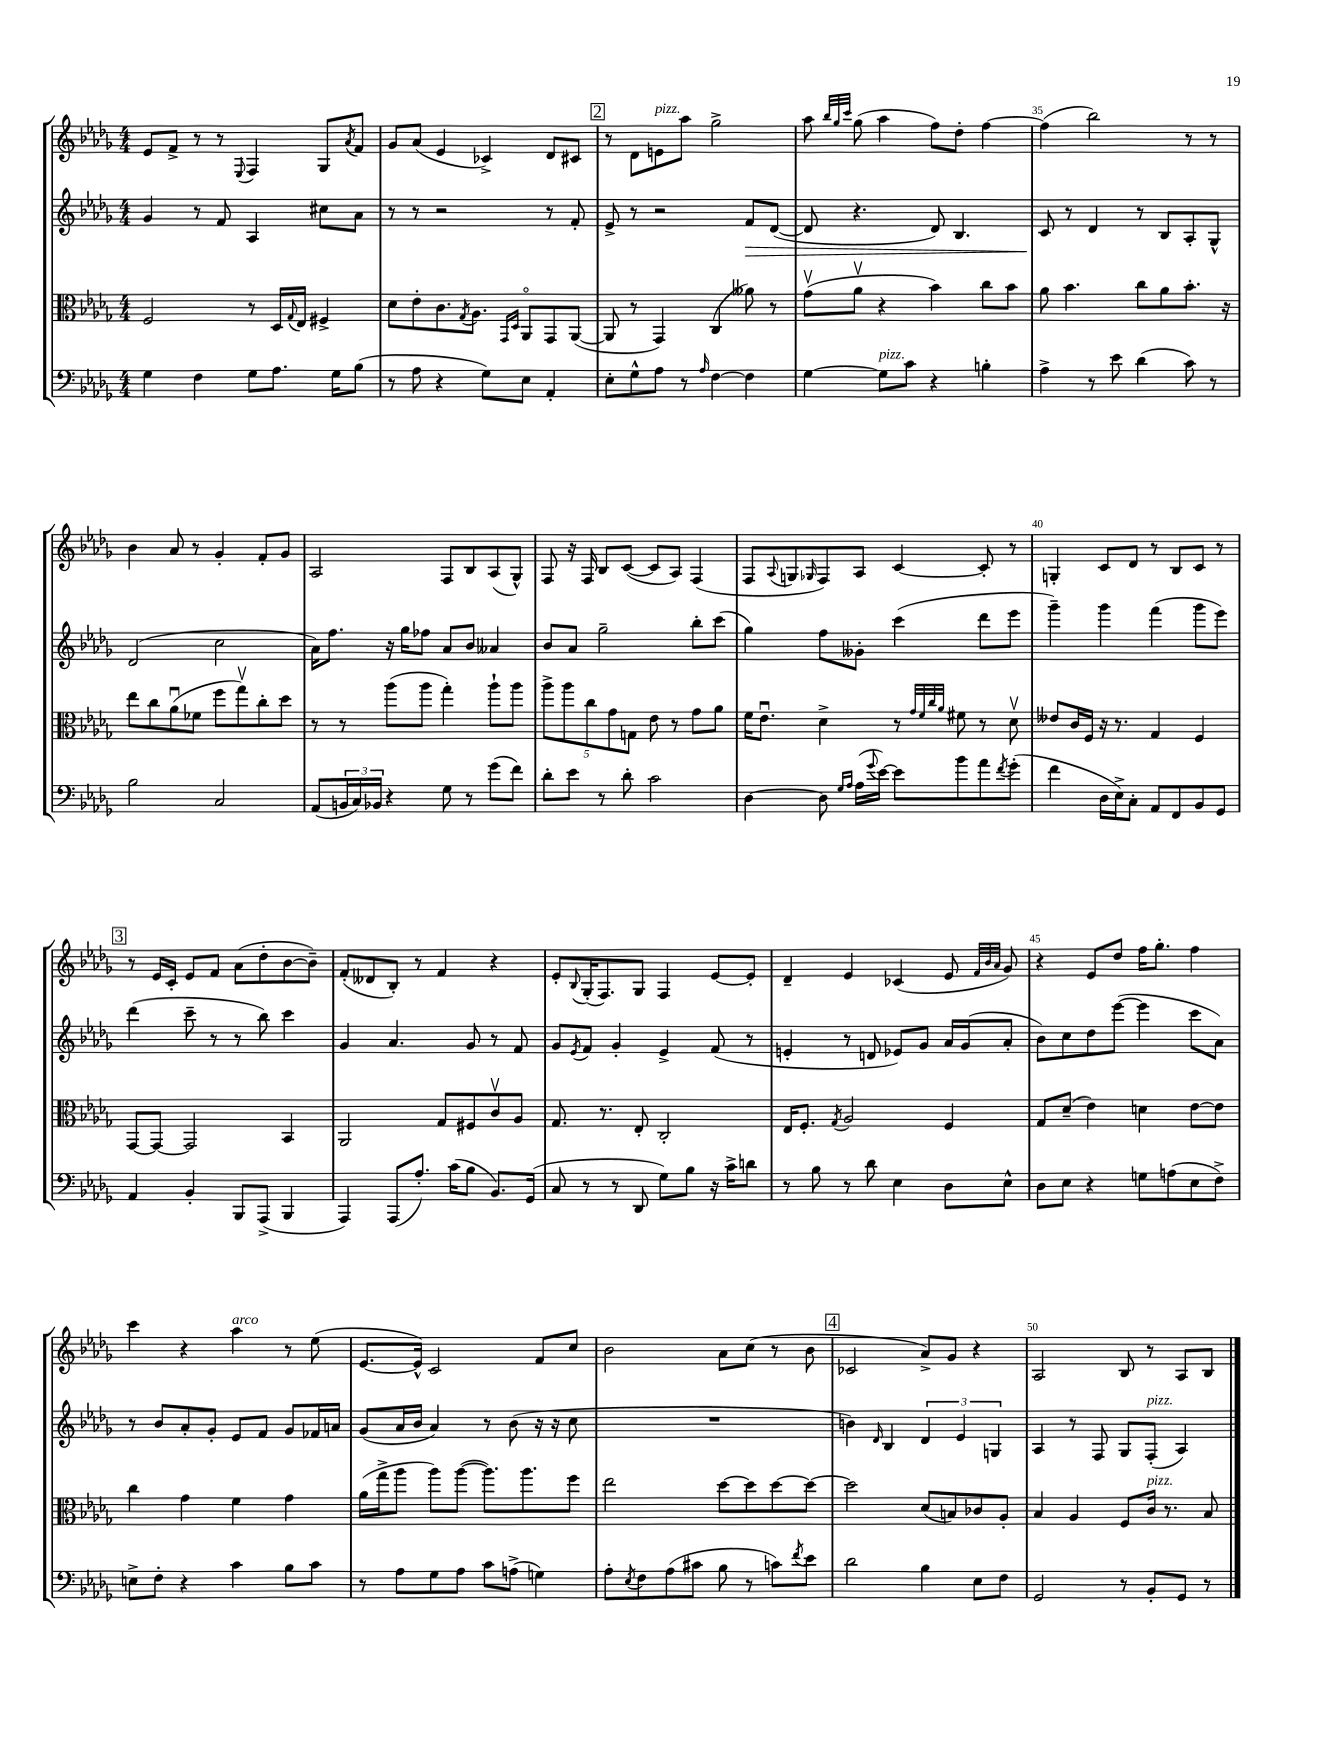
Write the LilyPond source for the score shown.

<<
\new StaffGroup <<
\new Staff = "s0" {
    \clef treble \key des \major \numericTimeSignature \time 4/4
    ees'8 f'8-> r8 r8 \appoggiatura { ees8 } f4 ges8 \acciaccatura { aes'8 } f'8 |
    ges'8 aes'8( ees'4 ces'4->) des'8 cis'8 |
    \mark \markup { \box "2" } r8 des'8 e'8^\markup { \italic "pizz." } aes''8 ges''2-> |
    aes''8 \grace { bes''32 ges''32 c'''32 } ges''8( aes''4 f''8) des''8-. f''4~ |
    f''4( bes''2) r8 r8 |
    bes'4 aes'8 r8 ges'4-. f'8-. ges'8 |
    aes2 f8 bes8 aes8( ges8-^) |
    f8 r16 f16 bes8 c'8~( c'8 aes8) f4( |
    f8 \appoggiatura { aes8 } g8 \grace { ges16 } f8) aes8 c'4~ c'8-. r8 |
    g4-. c'8 des'8 r8 bes8 c'8 r8 |
    \mark \markup { \box "3" } r8 ees'16 c'16-. ees'8 f'8 aes'8( des''8-. bes'8~ bes'8--) |
    f'8-.( deses'8 bes8-.) r8 f'4 r4 |
    ees'8-. \appoggiatura { bes8 } ges16-.( f8.) ges8 f4 ees'8~ ees'8-. |
    des'4-- ees'4 ces'4( ees'8 \grace { f'32 bes'32 aes'32 } ges'8) |
    r4 ees'8 des''8 f''16 ges''8.-. f''4 |
    c'''4 r4 aes''4^\markup { \italic "arco" } r8 ees''8( |
    ees'8.~ ees'16-^) c'2 f'8 c''8 |
    bes'2 aes'8 c''8( r8 bes'8 |
    \mark \markup { \box "4" } ces'2 aes'8->) ges'8 r4 |
    aes2 bes8 r8 aes8 bes8 \bar "|." |
}
\new Staff = "s1" {
    \clef treble \key des \major \numericTimeSignature \time 4/4
    ges'4 r8 f'8 aes4 cis''8 aes'8 |
    r8 r8 r2 r8 f'8-. |
    \mark \markup { \box "2" } ees'8-> r8 r2 f'8\> des'8~( |
    des'8 r4. des'8) bes4. |
    c'8\! r8 des'4 r8 bes8 aes8-. ges8-^ |
    des'2( c''2 |
    aes'16) f''8. r16 ges''16 fes''8 aes'8 bes'8 aeses'4 |
    bes'8 aes'8 ges''2-- bes''8-. c'''8( |
    ges''4) f''8 geses'8-. c'''4( des'''8 ees'''8 |
    ges'''4--) ges'''4 f'''4( ges'''8 ees'''8) |
    \mark \markup { \box "3" } des'''4( c'''8-- r8 r8 bes''8) c'''4 |
    ges'4 aes'4. ges'8 r8 f'8 |
    ges'8 \acciaccatura { ees'8 } f'8 ges'4-. ees'4-> f'8( r8 |
    e'4-. r8 d'8 ees'8) ges'8 aes'16 ges'16( aes'8-. |
    bes'8) c''8 des''8 ees'''8~( ees'''4 c'''8 aes'8) |
    r8 bes'8 aes'8-. ges'8-. ees'8 f'8 ges'8 fes'16 a'16 |
    ges'8( aes'16 bes'16 aes'4) r8 bes'8( r16 r16 c''8 |
    R1 |
    \mark \markup { \box "4" } b'4) \grace { des'16 } bes4 \tuplet 3/2 { des'4 ees'4 g4 } |
    aes4 r8 f8 ges8 f8-.^\markup { \italic "pizz." }( aes4) \bar "|." |
}
\new Staff = "s2" {
    \clef alto \key des \major \numericTimeSignature \time 4/4
    f2 r8 des16 \appoggiatura { ges8 } ees16 fis4-> |
    des'8 ees'8-. c'8. \acciaccatura { ges8 } aes8. \grace { ges,16 des16 } aes,8\flageolet ges,8 aes,8~( |
    \mark \markup { \box "2" } aes,8 r8 ges,4) c4( aeses'8) r8 |
    ges'8\upbow( aes'8\upbow r4 bes'4) c''8 bes'8 |
    aes'8 bes'4. c''8 aes'8 bes'8.-. r16 |
    ees''8 c''8 aes'8\downbow( fes'8 f''8 ges''8\upbow) c''8-. des''8 |
    r8 r8 aes''8( aes''8 ges''4-.) aes''8-! aes''8 |
    \tuplet 5/4 { aes''8-> aes''8 c''8 ges'8 g8 } ees'8 r8 ges'8 aes'8 |
    f'16 ees'8.\downbow des'4-> r8 \grace { ges'32 f'32 c''32 aes'32 } fis'8 r8 des'8\upbow |
    eeses'8 c'16 f16 r16 r8. ges4 f4 |
    \mark \markup { \box "3" } ges,8~ ges,8~ ges,2 bes,4 |
    aes,2 ges8 fis8 c'8\upbow aes8 |
    ges8. r8. ees8-. c2-. |
    ees16 f8.-. \acciaccatura { ges8 } aes2 f4 |
    ges8 des'8--( ees'4) d'4 ees'8~ ees'8 |
    c''4 ges'4 f'4 ges'4 |
    aes'16( ges''16-> aes''8 aes''8) aes''8~( aes''8.) aes''8. f''8 |
    ees''2 des''8~ des''8 des''8~ des''8~ |
    \mark \markup { \box "4" } des''2 des'8( b8) ces'8 aes8-. |
    bes4 aes4 f8 c'16^\markup { \italic "pizz." } r8. bes8 \bar "|." |
}
\new Staff = "s3" {
    \clef bass \key des \major \numericTimeSignature \time 4/4
    ges4 f4 ges8 aes8. ges16 bes8( |
    r8 aes8 r4 ges8) ees8 aes,4-. |
    \mark \markup { \box "2" } ees8-. ges8-^ aes8 r8 \grace { aes16 } f4~ f4 |
    ges4~ ges8^\markup { \italic "pizz." } c'8 r4 b4-. |
    aes4-> r8 ees'8 des'4( c'8) r8 |
    bes2 c2 |
    aes,8( \tuplet 3/2 { b,16 c16) bes,16 } r4 ges8 r8 ges'8( f'8) |
    des'8-. ees'8 r8 des'8-. c'2 |
    des4~ des8 \grace { ges16 aes16 } aes16( \appoggiatura { ges'8 } ees'16~) ees'8 bes'8 aes'8 \acciaccatura { f'8 } ges'8-.( |
    f'4 des16 ees16->) c8-. aes,8 f,8 bes,8 ges,8 |
    \mark \markup { \box "3" } aes,4 bes,4-. bes,,8 aes,,8->( bes,,4 |
    aes,,4) aes,,8( aes8.-.) c'16( bes8 bes,8.) ges,16( |
    c8 r8 r8 des,8 ges8) bes8 r16 c'16-> d'8 |
    r8 bes8 r8 des'8 ees4 des8 ees8-^ |
    des8 ees8 r4 g8 a8( ees8 f8->) |
    e8-> f8-. r4 c'4 bes8 c'8 |
    r8 aes8 ges8 aes8 c'8 a8->( g4) |
    aes8-. \acciaccatura { ees8 } f8 aes8( cis'8 bes8 r8 c'8) \acciaccatura { f'8 } ees'8 |
    \mark \markup { \box "4" } des'2 bes4 ees8 f8 |
    ges,2 r8 bes,8-. ges,8 r8 \bar "|." |
}
>>
>>
\layout { \context { \Score currentBarNumber = #31 \override BarNumber.break-visibility = ##(#f #t #t) barNumberVisibility = #(every-nth-bar-number-visible 5) } }
